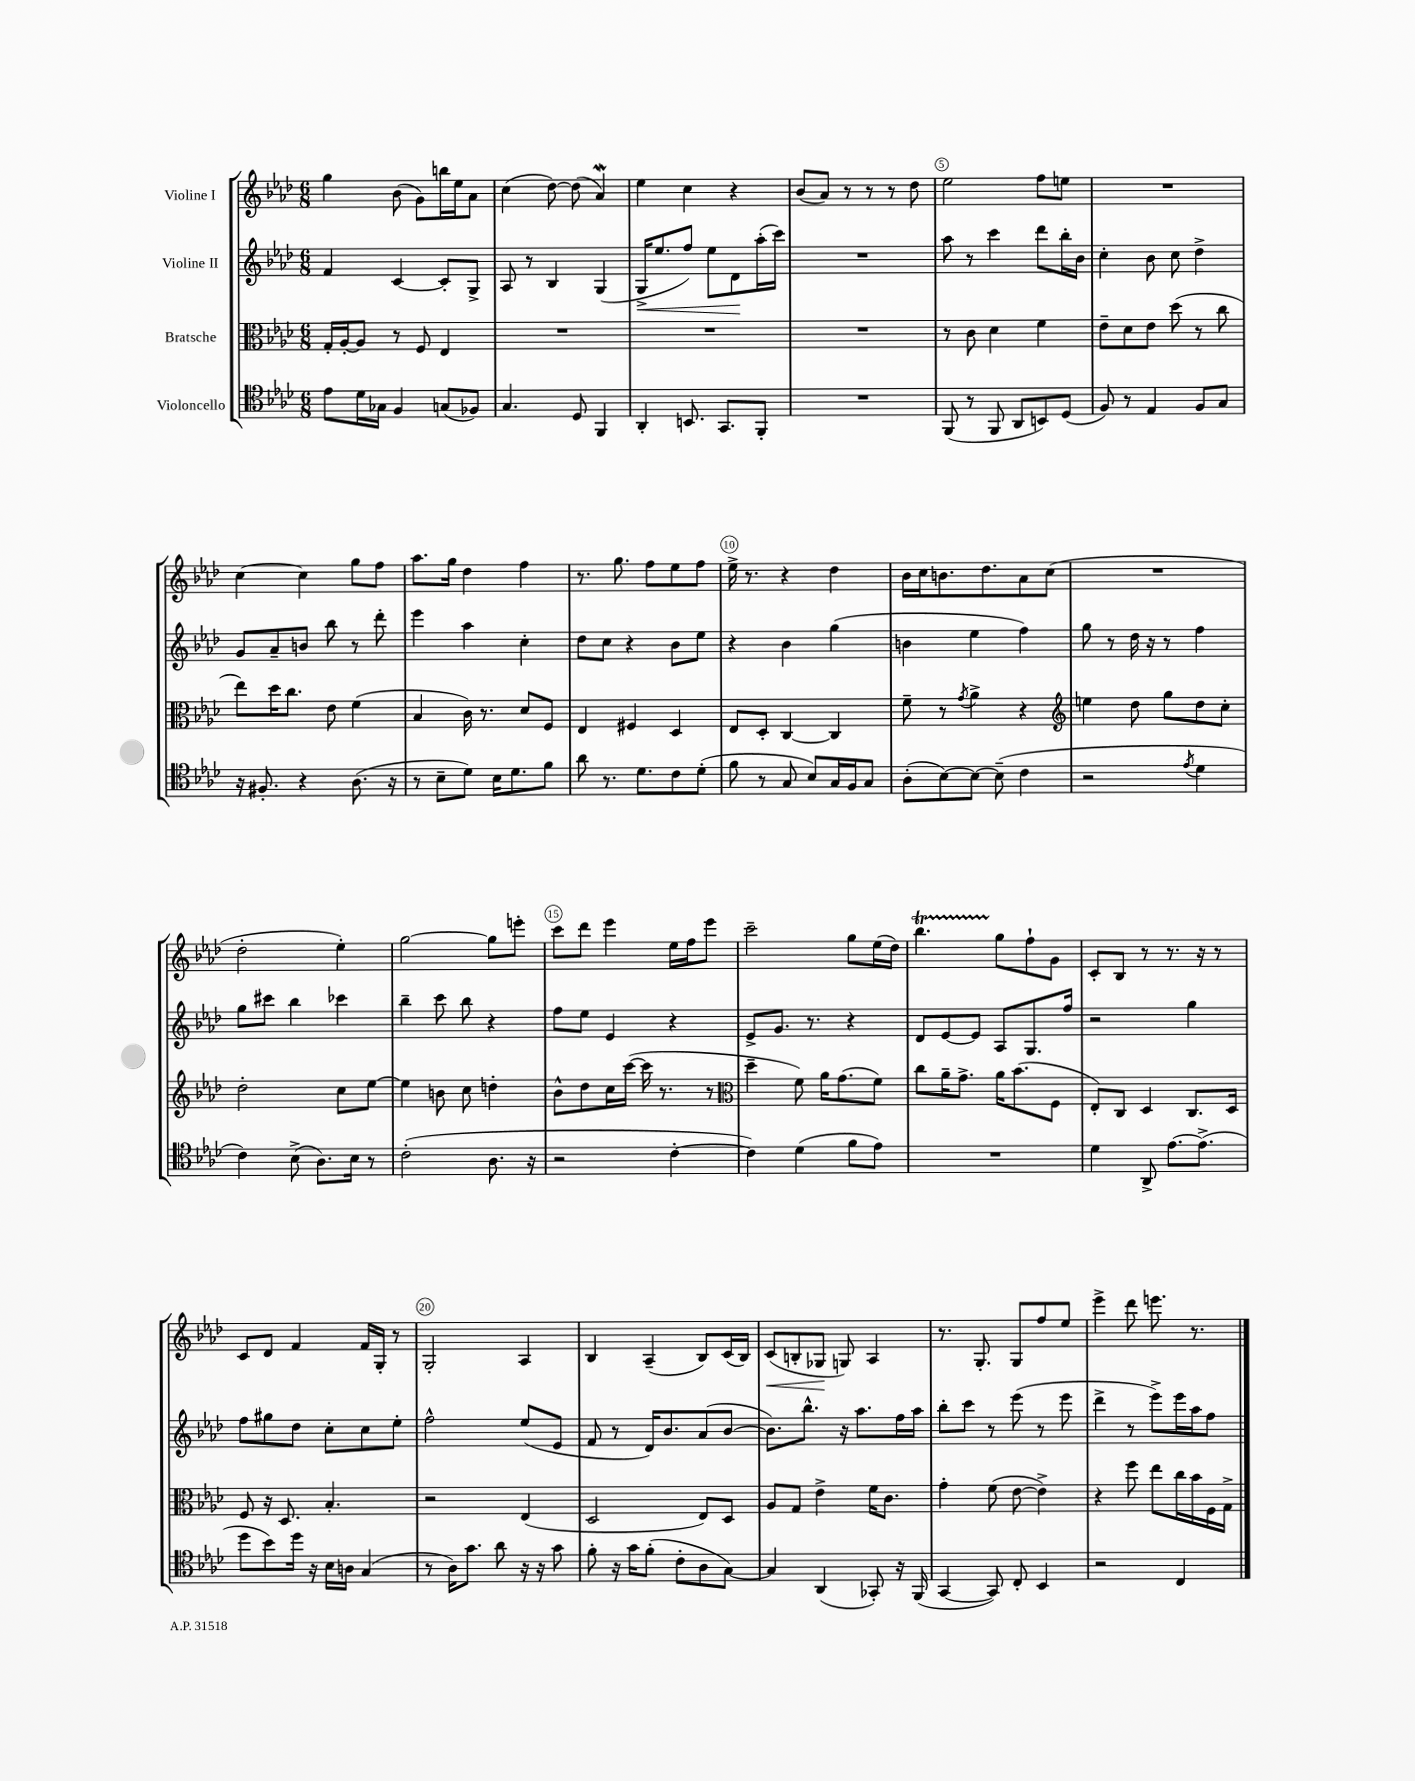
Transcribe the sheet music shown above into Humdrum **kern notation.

**kern	**kern	**kern	**dynam	**kern	**dynam
*part4	*part3	*part2	*part2	*part1	*part1
*staff4	*staff3	*staff2	*staff2	*staff1	*staff1
*I"Violoncello	*I"Bratsche	*I"Violine II	*	*I"Violine I	*
*clefC4	*clefC3	*clefG2	*	*clefG2	*
*k[b-e-a-d-]	*k[b-e-a-d-]	*k[b-e-a-d-]	*	*k[b-e-a-d-]	*
*M6/8	*M6/8	*M6/8	*	*M6/8	*
=1	=1	=1	=1	=1	=1
8e-\L	16G'/LL	4f/	.	4gg\	.
.	[16A-'/J	.	.	.	.
16d-\L	8A-/J]	.	.	.	.
16G-X\JJ	.	.	.	.	.
4F/	8r	[4c/	.	(8b-\	.
.	8F/	.	.	8g\L)	.
(8Gn/L	4E-/	8c'/L]	.	16bbn\L	.
.	.	.	.	16ee-\J	.
8F-X/J)	.	8G^/J	.	8a-\J	.
=2	=2	=2	=2	=2	=2
4.G/	2.r	8A-/	.	(4cc\	.
.	.	8r	.	.	.
.	.	4B-/	.	[8dd-\)	.
8D-/	.	.	.	(8dd-\]	.
4FF/	.	(4G/	.	4a-w/)	.
=3	=3	=3	=3	=3	=3
!	!	!	!LO:HP:b	!	!
4AA-'/	2.r	16G^/KL	<	4ee-\	.
.	.	8.ee-/	.	.	.
8.BBn/	.	8ff/J)	.	4cc\	.
.	.	8ee-\L	.	.	.
8.GG/L	.	.	.	.	.
.	.	8d-\	.	4r	.
8FF'/J	.	(16aa-'\L	[	.	.
.	.	16ccc\JJ)	.	.	.
=4	=4	=4	=4	=4	=4
2.r	2.r	2.r	.	(8b-/L	.
.	.	.	.	8a-/J)	.
.	.	.	.	8r	.
.	.	.	.	8r	.
.	.	.	.	8r	.
.	.	.	.	8dd-\	.
=5	=5	=5	=5	=5	=5
(8FF/	8r	8aa-\	.	2ee-\	.
8r	8c\	8r	.	.	.
8FF/	4d-\	4ccc\	.	.	.
8AA-/L	.	.	.	.	.
8BBn/)	4f\	8ddd-\L	.	8ff\L	.
(8D-/J	.	16bb-'\L	.	8een\J	.
.	.	16b-\JJ	.	.	.
=6	=6	=6	=6	=6	=6
8F/)	8e-~\L	4cc'\	.	2.r	.
8r	8d-\	.	.	.	.
4E-/	8e-\J	8b-\	.	.	.
.	(8dd-\	8cc\	.	.	.
8F/L	8r	4dd-^\	.	.	.
8G/J	8cc\	.	.	.	.
!!LO:LB:g=z
=7	=7	=7	=7	=7	=7
16r	8ee-\L)	8g/L	.	[4cc\	.
8.F#X'/	.	.	.	.	.
.	16dd-\K	8a-~/	.	.	.
.	8.cc\J	.	.	.	.
4r	.	8bn/J	.	4cc\]	.
.	8e-\	8bb-\	.	.	.
(8.A-\	(4f\	8r	.	8gg\L	.
.	.	8ddd-'\	.	8ff\J	.
16r	.	.	.	.	.
=8	=8	=8	=8	=8	=8
8r	4B-/	4eee-\	.	8.aa-\L	.
8B-~\L	.	.	.	.	.
.	.	.	.	16gg\Jk	.
8d-\J)	16c\)	4aa-\	.	4dd-\	.
.	8.r	.	.	.	.
16B-\KL	.	.	.	.	.
8.d-\	.	.	.	.	.
.	8d-/L	4cc'\	.	4ff\	.
8f\J	8F/J	.	.	.	.
=9	=9	=9	=9	=9	=9
8a-\	4E-/	8dd-\L	.	8.r	.
8.r	.	8cc\J	.	.	.
.	.	.	.	8.gg\	.
.	4F#X/	4r	.	.	.
8.d-\L	.	.	.	.	.
.	.	.	.	8ff\L	.
8c\	4D-/	8b-\L	.	8ee-\	.
(8d-'\J	.	8ee-\J	.	8ff\J	.
=10	=10	=10	=10	=10	=10
8f\	8E-/L	4r	.	16ee-^\	.
.	.	.	.	8.r	.
8r	8D-'/J	.	.	.	.
8G/	[4C/	4b-\	.	4r	.
8B-/L)	.	.	.	.	.
16G/L	4C/]	(4gg\	.	4dd-\	.
16F/J	.	.	.	.	.
8G/J	.	.	.	.	.
=11	=11	=11	=11	=11	=11
(8A-'\L	8f~\	4bn\	.	16b-\LL	.
.	.	.	.	16cc\J	.
[8B-\)	8r	.	.	8.bn\	.
.	8qg/	.	.	.	.
8B-\J_	4a-^\	4ee-\	.	.	.
.	.	.	.	8.dd-\	.
(8B-~\]	.	.	.	.	.
4c\	4r	4ff\)	.	8a-\	.
.	.	.	.	(8cc\J	.
=12	=12	=12	=12	=12	=12
*	*clefG2	*	*	*	*
2r	4een\	8gg\	.	2.r	.
.	.	8r	.	.	.
.	8dd-\	16dd-\	.	.	.
.	.	16r	.	.	.
.	8gg\L	8r	.	.	.
8qe-/	.	.	.	.	.
4d-\	8dd-\	4ff\	.	.	.
.	8cc'\J	.	.	.	.
!!LO:LB:g=z
=13	=13	=13	=13	=13	=13
4c\)	2dd-'\	8gg\L	.	2dd-'\	.
.	.	8ccc#X\J	.	.	.
(8B-^\	.	4bb-\	.	.	.
8.A-\L)	.	.	.	.	.
.	8cc\L	4ccc-X\	.	4ee-'\)	.
16B-\Jk	.	.	.	.	.
8r	[8ee-\J	.	.	.	.
=14	=14	=14	=14	=14	=14
(2c'\	4ee-\]	4bb-~\	.	[2gg\	.
.	8bn\	8ccc\	.	.	.
.	8cc\	8bb-\	.	.	.
8.A-\	4ddn'\	4r	.	8gg\L]	.
.	.	.	.	8eeen'\J	.
16r	.	.	.	.	.
=15	=15	=15	=15	=15	=15
2r	8b-^^\L	8ff\L	.	8ccc\L	.
.	8dd-\	8ee-\J	.	8ddd-\J	.
.	16cc\L	4e-/	.	4eee-\	.
.	([16ccc\JJ	.	.	.	.
.	16ccc\]	.	.	.	.
.	8.r	.	.	.	.
[4c'\	.	4r	.	16ee-\LL	.
.	.	.	.	16ff\J	.
.	8r	.	.	8eee-\J	.
=16	=16	=16	=16	=16	=16
*	*clefC3	*	*	*	*
4c\])	4dd-~\	8e-^/L	.	2ccc~\	.
.	.	8.g/J	.	.	.
(4d-\	8f\)	.	.	.	.
.	.	8.r	.	.	.
.	16a-\KL	.	.	.	.
.	(8.g\	.	.	.	.
8f\L	.	4r	.	8gg\L	.
8e-\J)	8f\J)	.	.	(16ee-\L	.
.	.	.	.	16dd-\JJ)	.
=17	=17	=17	=17	=17	=17
2.r	8cc\L	8d-/L	.	4.bb-T\	.
.	16a-~\K	[8e-/	.	.	.
.	8.g^\J	.	.	.	.
.	.	8e-/J]	.	.	.
.	16a-\KL	8A-/L	.	8gg\L	.
.	(8.b-\	.	.	.	.
.	.	8.G/	.	8ff`\	.
.	8F\J	.	.	8g\J	.
.	.	16ff/Jk	.	.	.
=18	=18	=18	=18	=18	=18
4d-\	8E-'/L)	2r	.	8c'/L	.
.	8C/J	.	.	8B-/J	.
8AA-^/	4D-/	.	.	8r	.
[8.e-\L	.	.	.	8.r	.
.	8.C/L	4gg\	.	.	.
(8.e-^\J]	.	.	.	16r	.
.	.	.	.	8r	.
.	16D-/Jk	.	.	.	.
!!LO:LB:g=z
=19	=19	=19	=19	=19	=19
8dd-\L	8F/	8ff\L	.	8c/L	.
8b-\)	16r	8gg#X\	.	8d-/J	.
.	8.D-/	.	.	.	.
16dd-\Jk	.	8dd-\J	.	4f/	.
16r	.	.	.	.	.
16B-\LL	4.B-'/	8cc'\L	.	.	.
16An\JJ	.	.	.	.	.
(4G/	.	8cc\	.	16f/LL	.
.	.	.	.	16G'/JJ	.
.	.	8ee-'\J	.	8r	.
=20	=20	=20	=20	=20	=20
8r	2r	2ff^^\	.	2G'/	.
16A-\KL)	.	.	.	.	.
8.g\J	.	.	.	.	.
8a-\	.	.	.	.	.
16r	(4E-/	(8ee-/L	.	4A-/	.
16r	.	.	.	.	.
8g\	.	8e-/J	.	.	.
=21	=21	=21	=21	=21	=21
8f'\	2D-/	8f/	.	4B-/	.
16r	.	8r	.	.	.
16g\KL	.	.	.	.	.
(8f'\J	.	16d-/KL)	.	(4A-~/	.
.	.	8.b-/	.	.	.
8c'\L	.	.	.	.	.
8A-\	8E-/L)	(8a-/	.	8B-/L)	.
[8G\J)	8D-/J	[8b-/J	.	(16c/L	.
.	.	.	.	16B-/JJ)	.
=22	=22	=22	=22	=22	=22
!	!	!	!	!	!LO:HP:b
4G/]	8A-/L	8.b-\L])	.	(8c/L	<
.	8G/J	.	.	8Bn'/	.
.	.	8.bb-^^\J	.	.	.
(4AA-/	4e-^\	.	.	8G-X/J	.
.	.	16r	.	8Gn/)	[
.	.	8.aa-\L	.	.	.
8GG-X'/)	16f\KL	.	.	4A-/	.
.	8.c\J	.	.	.	.
16r	.	16ff\L	.	.	.
(16FF/	.	16aa-\JJ	.	.	.
=23	=23	=23	=23	=23	=23
[4GG/	4g'\	8bb-'\L	.	8.r	.
.	.	8ccc\J	.	.	.
.	.	.	.	8.G'/	.
8GG/])	(8f\	8r	.	.	.
8C'/	[8e-\	(8eee-\	.	8G/L	.
4BB-/	4e-^\])	8r	.	8ff/	.
.	.	8eee-\	.	8ee-/J	.
=24	=24	=24	=24	=24	=24
2r	4r	4ddd-^\	.	4eee-^\	.
.	8ff\	8r	.	8ddd-\	.
.	8ee-\L	8eee-^\L)	.	8.eeen\	.
4C/	16cc\L	16eee-\L	.	.	.
.	16b-\	16aa-\J	.	8.r	.
.	16F\	8ff\J	.	.	.
.	16G^\JJ	.	.	.	.
==	==	==	==	==	==
*-	*-	*-	*-	*-	*-
